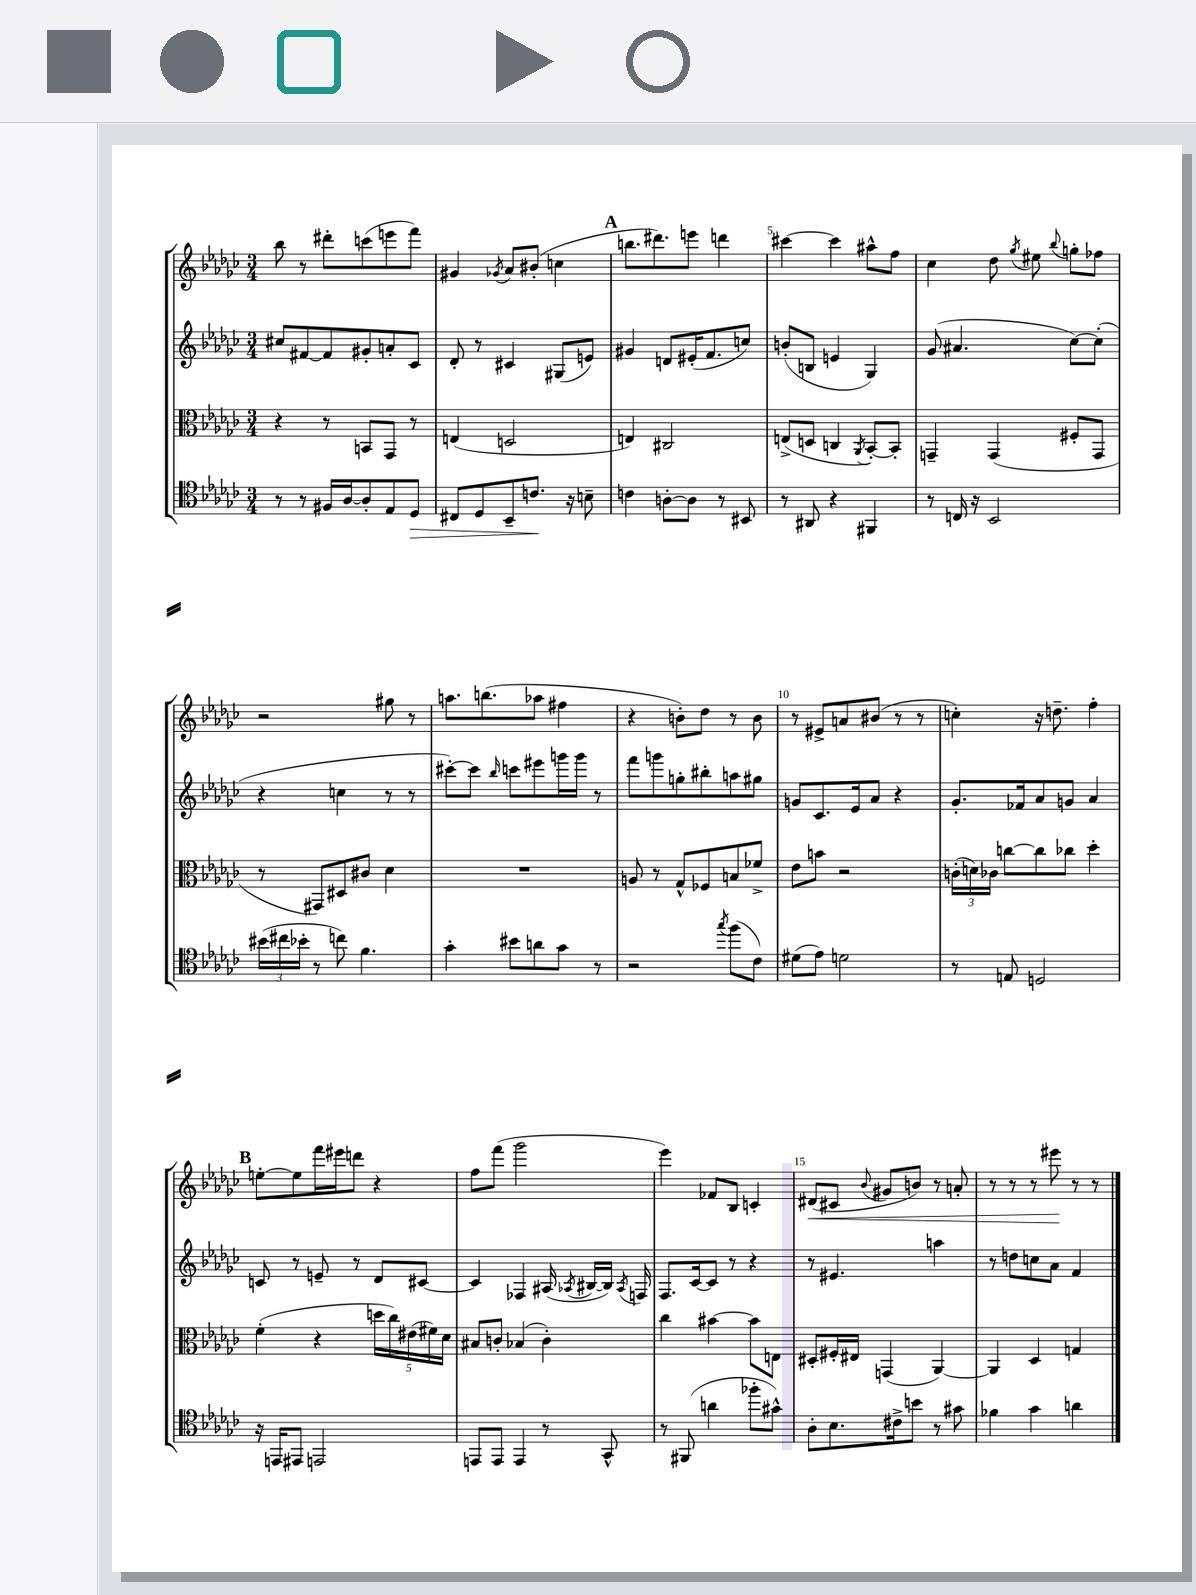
<<
\new StaffGroup <<
\new Staff = "s0" {
    \clef treble \key ges \major \numericTimeSignature \time 3/4
    \autoBeamOff bes''8 r8 dis'''8[-. c'''8( e'''8 f'''8]) |
    gis'4 \acciaccatura { ges'8 } aes'8[ bis'8]-.( c''4 |
    \mark \markup { \bold "A" } b''8.[ dis'''8.) e'''8] d'''4 |
    cis'''4~ cis'''4 ais''8[-^ f''8] |
    ces''4 des''8 \acciaccatura { ges''8 } eis''8 \appoggiatura { bes''8 } g''8[-. fes''8] |
    r2 gis''8 r8 |
    a''8.[ b''8.( aes''8] fis''4 |
    r4 b'8[-.) des''8] r8 b'8 |
    r8 eis'8[-> a'8 bis'8]( r8 r8 |
    c''4-.) r16 d''8.-- f''4-. |
    \mark \markup { \bold "B" } e''8[~-. e''8 f'''16 eis'''16 d'''8] r4 |
    f''8[ f'''8]( ges'''2 |
    ees'''4) fes'8[ bes8] c'4-. |
    dis'8[\<( cis'8] \appoggiatura { bes'8 } gis'8[ b'8]) r8 a'8-. |
    r8 r8 r8 eis'''8\! r8 r8 \bar "|." |
}
\new Staff = "s1" {
    \clef treble \key ges \major \numericTimeSignature \time 3/4
    \autoBeamOff cis''8[ fis'8~ fis'8 gis'8-. a'8-. ces'8] |
    des'8-. r8 cis'4 gis8[( e'8]) |
    \mark \markup { \bold "A" } gis'4 d'8[ eis'16-.( f'8. c''8]) |
    b'8[-.( b8] e'4 ges4) |
    ges'8( ais'4. ces''8[~) ces''8]-.( |
    r4 c''4 r8 r8 |
    cis'''8[~-.) cis'''8] \grace { bes''16 } c'''8[ eis'''8 g'''16 g'''16] r8 |
    f'''8[ g'''8 g''8-. bis''8-. a''8 gis''8] |
    g'8[ ces'8. ees'16 aes'8] r4 |
    ges'8.[-. fes'16 aes'8 g'8] aes'4 |
    \mark \markup { \bold "B" } c'8 r8 e'8-- r8 des'8[ cis'8]~ |
    cis'4 fes4 ais16( \acciaccatura { aes8 } bis16[~ bis16]) \acciaccatura { aes8 } f16 |
    f8.[ ces'16~ ces'8] r8 r4 |
    r8 eis'4. a''4 |
    r8 d''8[ c''8 aes'8] f'4 \bar "|." |
}
\new Staff = "s2" {
    \clef alto \key ges \major \numericTimeSignature \time 3/4
    \autoBeamOff r4 r8 b,8[ ges,8] r8 |
    e4( d2 |
    \mark \markup { \bold "A" } e4) cis2 |
    e8[->( d8] c4 \acciaccatura { aes,8 } bes,8[~-.) bes,8]-. |
    g,4-- g,4( fis8[-. g,8] |
    r8 gis,8[) dis8 cis'8] des'4 |
    R2. |
    a8 r8 ges8[-^ fes8 b8 fes'8]-> |
    ees'8[ b'8] r2 |
    \tuplet 3/2 { c'16[-.( d'16) ces'16] } c''8[~ c''8 ces''8] des''4-. |
    \mark \markup { \bold "B" } f'4-.( r4 \tuplet 5/4 { d''16[ ces''16) eis'16( fis'16) des'16] } |
    bis8[ c'8]-. bes4( c'4-.) |
    ces''4 bis'4~ bis'8[ e8] |
    dis8[-. fis16-. eis16] g,4( aes,4~) |
    aes,4 des4 g4 \bar "|." |
}
\new Staff = "s3" {
    \clef tenor \key ges \major \numericTimeSignature \time 3/4
    \autoBeamOff r8 r8 fis16[ aes16~ aes8-. ees8 des8]\> |
    cis8[ des8 bes,8-- c'8.]\! r16 b8-- |
    \mark \markup { \bold "A" } c'4 a8[~-. a8] r8 bis,8 |
    r8 ais,8 r4 fis,4 |
    r8 c16 r16 bes,2 |
    \tuplet 3/2 { bis'16[( cis''16 bes'16]-. } r8 c''8) f'4. |
    ges'4-. bis'8[ a'8 ges'8] r8 |
    r2 \acciaccatura { ges''8 } f''8[( ces'8]) |
    dis'8[( ees'8]) d'2 |
    r8 e8 d2 |
    \mark \markup { \bold "B" } r16 e,16[ eis,8] e,2 |
    e,8[ e,8] e,4 r8 ges,8-^ |
    r8 fis,8( a'4 fes''8[-. gis'8]-^) |
    aes8[-. bes8. cis'16-> b'8] r8 gis'8 |
    fes'4 ges'4 a'4 \bar "|." |
}
>>
>>
\layout { \context { \Score currentBarNumber = #2 \override BarNumber.break-visibility = ##(#f #t #t) barNumberVisibility = #(every-nth-bar-number-visible 5) } }
